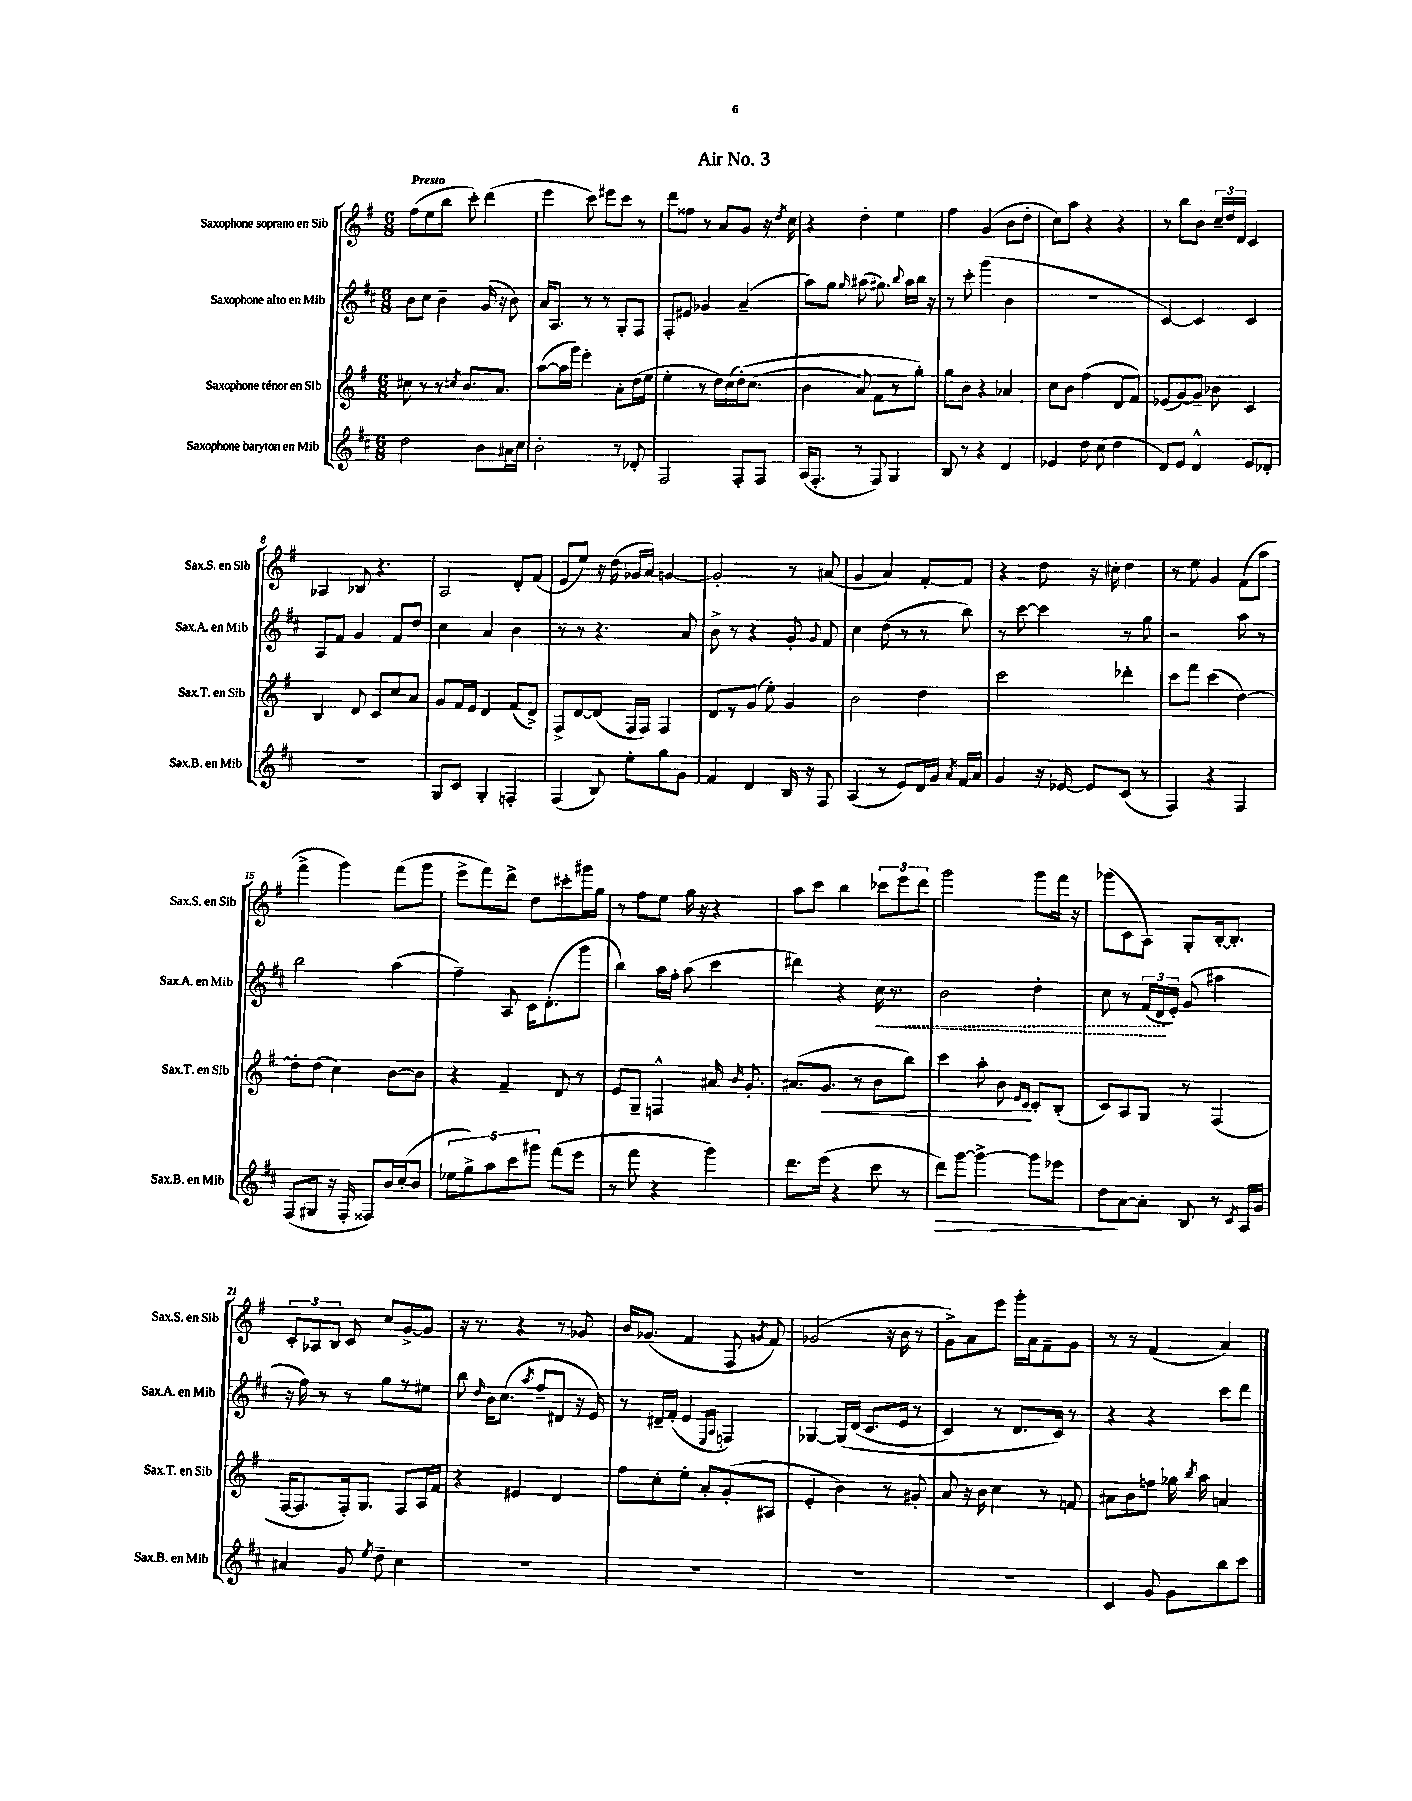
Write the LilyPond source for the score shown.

\header { title = "Air No. 3" }
<<
\new StaffGroup <<
\new Staff = "s0" \with { instrumentName = "Saxophone soprano en Sib" shortInstrumentName = "Sax.S. en Sib" } {
    \clef treble \key g \major \numericTimeSignature \time 6/8 \tempo "Presto"
    \autoBeamOff fis''8[( e''8 b''8] c'''8-.) d'''4( |
    e'''4 c'''8) eis'''8[ c'''8] r8 |
    d'''8[ fisis''8] r8 a'8[ g'8] r16 \acciaccatura { d''8 } c''16 |
    r4 d''4-. e''4 |
    fis''4 g'4( b'8[ d''8]-. |
    c''8[) a''8] r4 r4 |
    r8 b''8[ b'8] \tuplet 3/2 { c''16[-- d''16 d'16] } c'4 |
    aes4 bes8 r4. |
    a2 d'8[-. fis'8]( |
    e'8[ e''8]) r16 d''16( ges'16[ a'16]) g'4~ |
    g'2-. r8 ais'8( |
    g'4 a'4) fis'8[~-. fis'8] |
    r4 d''8 r16 cis''16-. d''4 |
    r8 e''8 g'4 fis'8[( a''8] |
    fis'''4-> g'''4) fis'''8[( g'''8] |
    e'''8[-> fis'''8) d'''8]-> d''8[ cis'''8-. gis'''16 g''16] |
    r8 fis''8[ e''8] g''16 r16 r4 |
    a''8[ c'''8] b''4 \tuplet 3/2 { ces'''8[ e'''8 d'''8] } |
    g'''2 g'''8[ fis'''16] r16 |
    ges'''8[( c'8 a8]) g8[-. b16~-. b8.]-. |
    \tuplet 3/2 { c'8[-. aes8 b8] } c'8 c''8[ g'8~-> g'8] |
    r16 r8. r4 r8 ges'8 |
    b'16[ ges'8.]( fis'4 fis8 \acciaccatura { g'8 } fis'8) |
    ges'2( r16 b'16 r8 |
    g'8[->) a'8 e'''8] g'''16[-. a'16 fis'8-- g'8] |
    r8 r8 fis'4( a'4) \bar "|." |
}
\new Staff = "s1" \with { instrumentName = "Saxophone alto en Mib" shortInstrumentName = "Sax.A. en Mib" } {
    \clef treble \key d \major \numericTimeSignature \time 6/8
    \autoBeamOff b'8[ cis''8] b'4-- g'16( r16 b'8) |
    a'16[ a8.] r8 r8 g8[-. fis8] |
    fis8[-. eis'8] ges'4 a'4--( |
    a''8[) g''8] \grace { g''16 } ais''8( gis''8.) \appoggiatura { b''8 } ais''16[ b''16] r16 |
    r8 cis'''8-. g'''4( b'4 |
    R2. |
    cis'4~) cis'4 cis'4 |
    a8[ fis'8] g'4 fis'8[ d''8] |
    cis''4 a'4 b'4 |
    r8 r8 r4. a'8 |
    b'8-> r8 r4 g'8-. \appoggiatura { g'8 } fis'8 |
    cis''4 d''8( r8 r8 b''8) |
    r8 cis'''8~ cis'''4 r8 g''8 |
    r2 a''8 r8 |
    b''2 a''4( |
    fis''4--) a8 cis'16[ d'8.-.( g'''8] |
    b''4) a''16[ fis''16]-. a''8( cis'''4 |
    dis'''4) r4 \once \override Hairpin.style = #'dashed-line cis''16\< r8. |
    b'2 d''4-. |
    cis''8 r8 \tuplet 3/2 { fis'16[( d'16\! e'16]-.) } g'8( ais''4 |
    r16 fis''16) r8 r8 g''8[ r8 eis''8] |
    b''8 \grace { d''16 } b'16[ cis''8.]( \acciaccatura { a''8 } fis''8[-- dis'8] r16 e'16) |
    r8 dis'16[-- fis'16]-.( e'4 \grace { e16[ a16] } f4) |
    ges4~ ges16[\( d'16]( cis'8.[ e'16] r8 |
    cis'4) r8 d'8.[ cis'16]\) r8 |
    r4 r4 cis'''8[ d'''8] \bar "|." |
}
\new Staff = "s2" \with { instrumentName = "Saxophone ténor en Sib" shortInstrumentName = "Sax.T. en Sib" } {
    \clef treble \key g \major \numericTimeSignature \time 6/8
    \autoBeamOff cis''8 r8 r8 \acciaccatura { c''8 } b'8.[ a'8.] |
    a''8[~( a''16 g'''16]) e'''4-. a'8[-. d''16( e''16] |
    e''4-. r8 d''16[) c''16( d''16-.)\( c''8.]( |
    b'4 a'8) fis'8[ r8 g''8]-.\) |
    g''8[ b'8] r4 aes'4 |
    c''8[ b'8] fis''4( d'8[ fis'8]) |
    ees'8[( g'8~) g'8]-- bes'8 c'4 |
    b4 d'8 c'8[ c''8 a'8] |
    g'8[ fis'16 e'16] d'4 fis'8[( d'8]->) |
    fis8[-> d'8~ d'8]( fis16[ fis16]) fis4 |
    d'8[ r8 g'8]( e''8-.) g'4 |
    b'2 d''4 |
    c'''2 des'''4-. |
    c'''8[ fis'''8] c'''4( d''4~) |
    d''8[-. d''8]( c''4) b'8[~ b'8] |
    r4 fis'4-- d'8 r8 |
    e'8[ g8]-- f4-^ ais'16 \grace { b'16 } g'8.-. |
    ais'8.[( g'8.]\< r8 b'8[ b''8]) |
    c'''4 a''8-. b'8\! \grace { e'16[ c'16] } c'8[-. b8]-.( |
    c'8[) a8 g8] r8 fis4( |
    fis16[~ fis8. fis16-.) g8.] fis8[ a16 fis'16] |
    r4 eis'4 d'4 |
    fis''8[ c''8-. e''8]-. a'8[-. g'8-.( ais8] |
    e'4-. b'4) r8 gis'8-. |
    a'8 r16 b'16 c''4 r8 f'8 |
    ais'8[ b'8 f''8] ges''16 \acciaccatura { b''8 } a''16 a'4 \bar "|." |
}
\new Staff = "s3" \with { instrumentName = "Saxophone baryton en Mib" shortInstrumentName = "Sax.B. en Mib" } {
    \clef treble \key d \major \numericTimeSignature \time 6/8
    \autoBeamOff d''2 b'8[ ais'16 cis''16] |
    b'2-. r8 des'8-. |
    fis2 fis8[-. fis8] |
    a16[( fis8.]-. r8 fis8) g4 |
    b8 r8 r4 d'4 |
    ees'4 d''8 cis''8( d''4 |
    d'8[) e'8] d'4-^ e'8[ des'8]-. |
    R2. |
    g8[ cis'8] g4-. f4-. |
    fis4( b8) e''8[-. g''8 g'8] |
    fis'4 d'4 b16 r16 fis8 |
    a4( r8 e'8[) d'16 g'16] \acciaccatura { a'8 } fis'16[ a'16] |
    g'4 r16 ees'16~ ees'8[ cis'8]( r8 |
    fis4) r4 fis4 |
    fis8[( gis8] r16 fis16-. fisis8[) b'16 cis''16-.( b'8] |
    \tuplet 5/4 { ees''8[ g''8->) a''8 cis'''8 gis'''8] } fis'''8[( e'''8] |
    r8 fis'''8 r4 g'''4) |
    d'''8.[ e'''16]( r4 cis'''8 r8 |
    d'''8[\>) g'''8]~ g'''4~-> g'''8[ ees'''8] |
    d''8[\! a'8~ a'8]-. b8 r8 \acciaccatura { cis'8 } a16[ g'16] |
    ais'4 g'8 \acciaccatura { e''8 } d''8-- cis''4 |
    R2. |
    R2. |
    R2. |
    R2. |
    cis'4 g'8 g'8[ b''8 cis'''8] \bar "|." |
}
>>
>>
